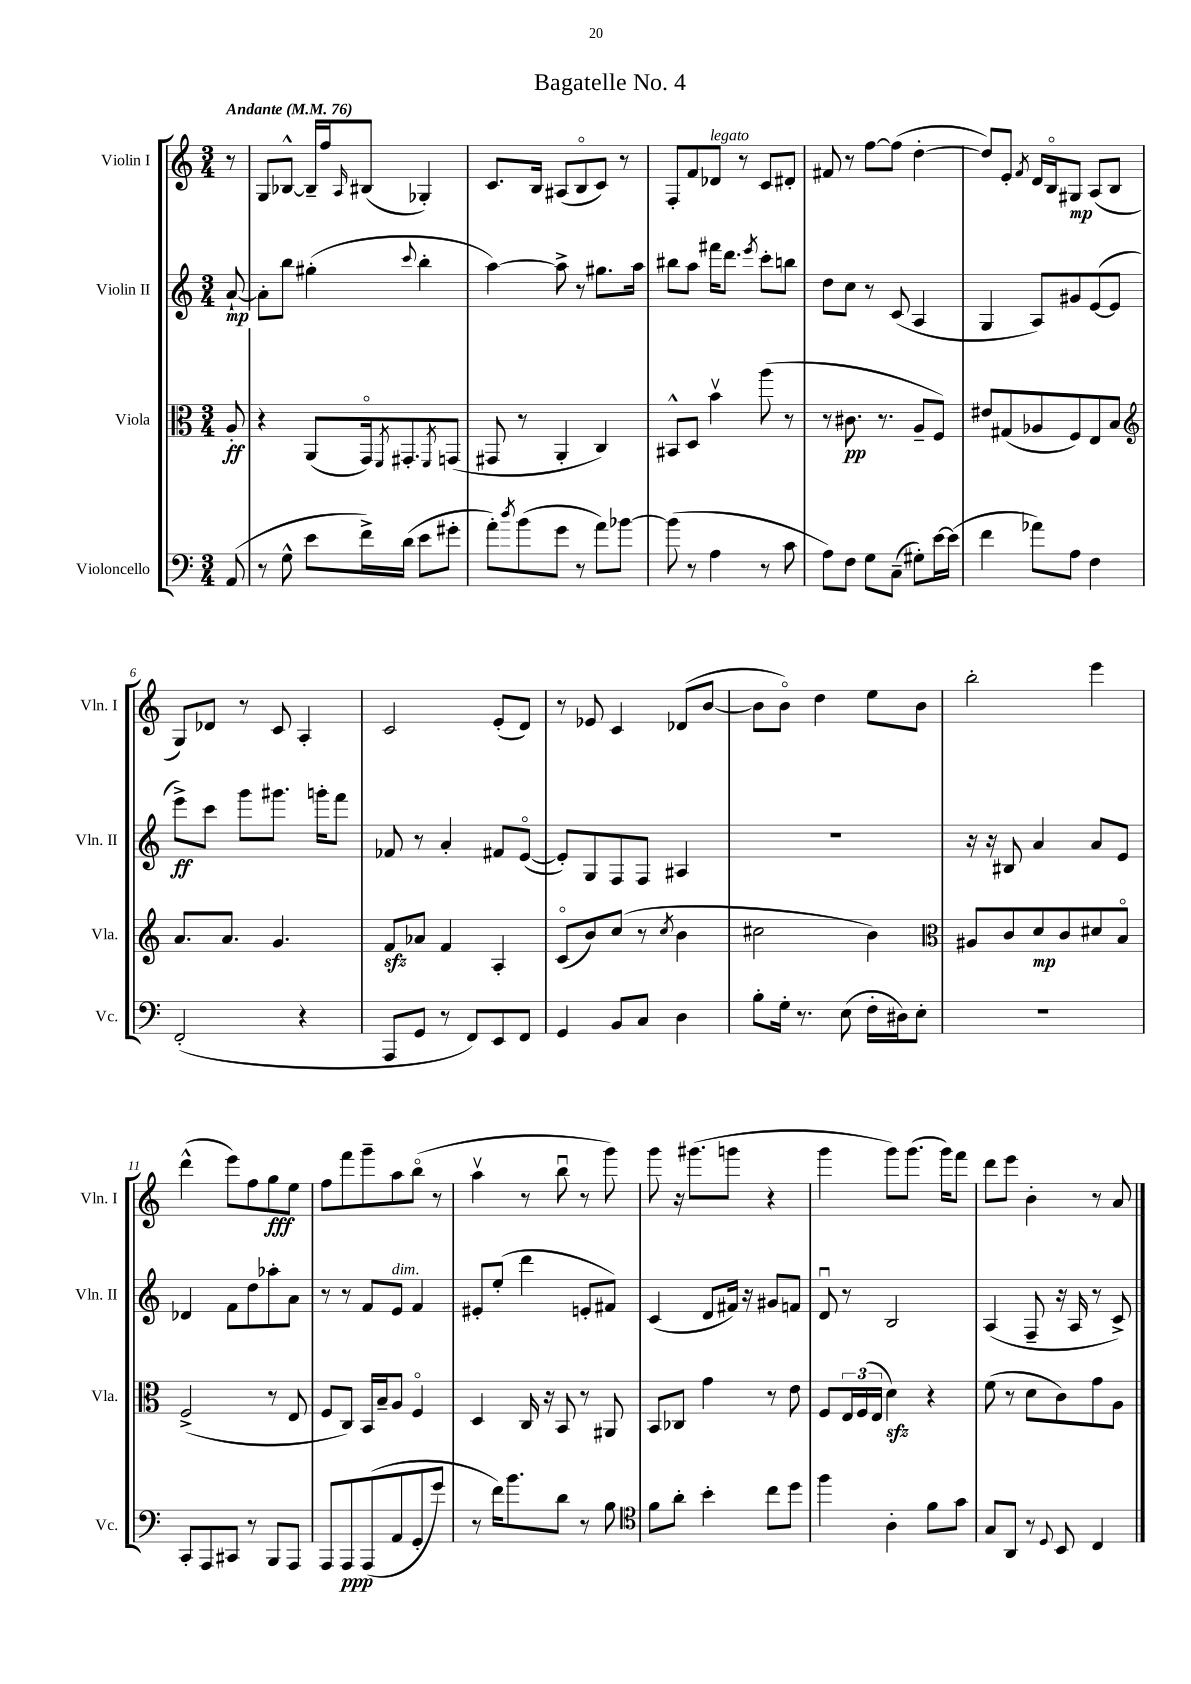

**kern	**kern	**kern	**kern
*staff4	*staff3	*staff2	*staff1
*clefF4	*clefC3	*clefG2	*clefG2
*k[]	*k[]	*k[]	*k[]
*M3/4	*M3/4	*M3/4	*M3/4
*MM76	*MM76	*MM76	*MM76
(8AA	8A'	[8a`	8r
=	=	=	=
8r	4r	8a']	8G
8G^^	.	8bb	[8B-^^
8e	(8AA	(4gg#'	16B-~]
.	.	.	16ff
.	.	.	16qqA
16f^)	16GGo)	.	(8B#
.	8qFF	.	.
(16d	8.GG#'	.	.
.	.	8qqccc	.
8e	.	4bb'	4G-')
.	8qFF	.	.
8g#'	(8GG	.	.
=	=	=	=
8a')	8GG#	[4aa)	8.c
8qdd	.	.	.
(8b	8r	.	.
.	.	.	16B
8g	4AA'	8aa^]	(8A#
8r	.	8r	8Bo
8a)	4C)	8.gg#	8c)
[8b-	.	.	8r
.	.	16aa	.
=	=	=	=
(8b-]	8BB#^^	8bb#	8F'
8r	8D	8aa	8f
4A	4bv	16fff#	8d-
.	.	8.ddd	.
.	.	.	8r
.	.	8qeee	.
8r	(8aa	8ccc'	8c
8c	8r	8bb	8d#'
=	=	=	=
8A)	8r	8dd	8f#
8F	8.c#	8cc	8r
8G	.	8r	[8ff
.	8.r	.	.
(8C~	.	(8c	(8ff]
8G#')	8A~	4A	[4dd'
[16e	8F)	.	.
(16e]	.	.	.
=	=	=	=
4f	8e#	4G	8dd])
.	(8G#	.	8e'
.	.	.	8qf
8a-)	8A-	8A)	16d
.	.	.	16Bo
8A	8F)	8g#	8G#
4F	8E	([8e	(8A
.	8B	8e]	8B
=	=	=	=
*	*clefG2	*	*
(2FF'	8.a	8eee^)	8G)
.	.	8ccc	8d-
.	8.a	.	.
.	.	8ggg	8r
.	4.g	8.ggg#	8c
4r	.	.	4A'
.	.	16ggg'	.
.	.	8fff	.
=	=	=	=
8AAA	8f	8f-	2c
8GG	8a-	8r	.
8r	4f	4a'	.
8FF)	.	.	.
8EE	4A'	8f#	(8e'
8FF	.	([8eo	8d)
=	=	=	=
4GG	(8co	8e'])	8r
.	8b)	8G	8e-
8BB	(8cc	8F	4c
8C	8r	8F	.
.	8qcc	.	.
4D	4b	4A#	(8d-
.	.	.	[8b
=	=	=	=
8B'	2cc#	2.r	8b]
16G'	.	.	8bo)
8.r	.	.	.
.	.	.	4dd
(8E	.	.	.
16F'	4b)	.	8ee
16D#)	.	.	.
8E'	.	.	8b
=	=	=	=
*	*clefC3	*	*
2.r	8A#	16r	2bb'
.	.	16r	.
.	8c	8B#	.
.	8d	4a	.
.	8c	.	.
.	8d#	8a	4eee
.	8Bo	8e	.
=	=	=	=
8CC'	(2F^	4d-	(4ddd^^
8AAA	.	.	.
8CC#	.	8f	8eee)
8r	.	8dd	8ff
8BBB	8r	8aa-'	8gg
8AAA	8E	8a	8ee
=	=	=	=
8AAA	8F	8r	8ff
8AAA	8C)	8r	8fff
&((8AAA	16BB	8f	8ggg~
.	16B~	.	.
8AA	8A	8e	8aa
8GG'	4Fo	4f	(8bbo
8g)	.	.	8r
=	=	=	=
8r	4D	8e#'	4aav
16f&)	.	(8ee'	.
8.b	.	.	.
.	16C	4ddd	8r
.	16r	.	.
8d	8BB	.	8bbu
8r	8r	8e'	8r
8B	8AA#	8f#)	8ggg)
=	=	=	=
*clefC4	*	*	*
8f	8BB	(4c	8ggg
8a'	8C-	.	16r
.	.	.	(8.ggg#
4b'	4g	8d	.
.	.	16f#)	8ggg
.	.	16r	.
8cc	8r	8g#	4r
8dd	8e	8f	.
=	=	=	=
4ff	8F	8du	4ggg
.	24E	8r	.
.	(24F	.	.
.	24E	.	.
4A'	4d)	2B	8ggg)
.	.	.	(8.ggg
8f	4r	.	.
.	.	.	16ggg)
8g	.	.	8fff
=	=	=	=
8G	(8f	(4A	8ddd
8AA	8r	.	8eee
8r	8d	8F~	4b'
8qqD	.	.	.
8BB	8c)	16r	.
.	.	16A	.
4C	8g	8r	8r
.	8A	8c^)	8a
==	==	==	==
*-	*-	*-	*-
